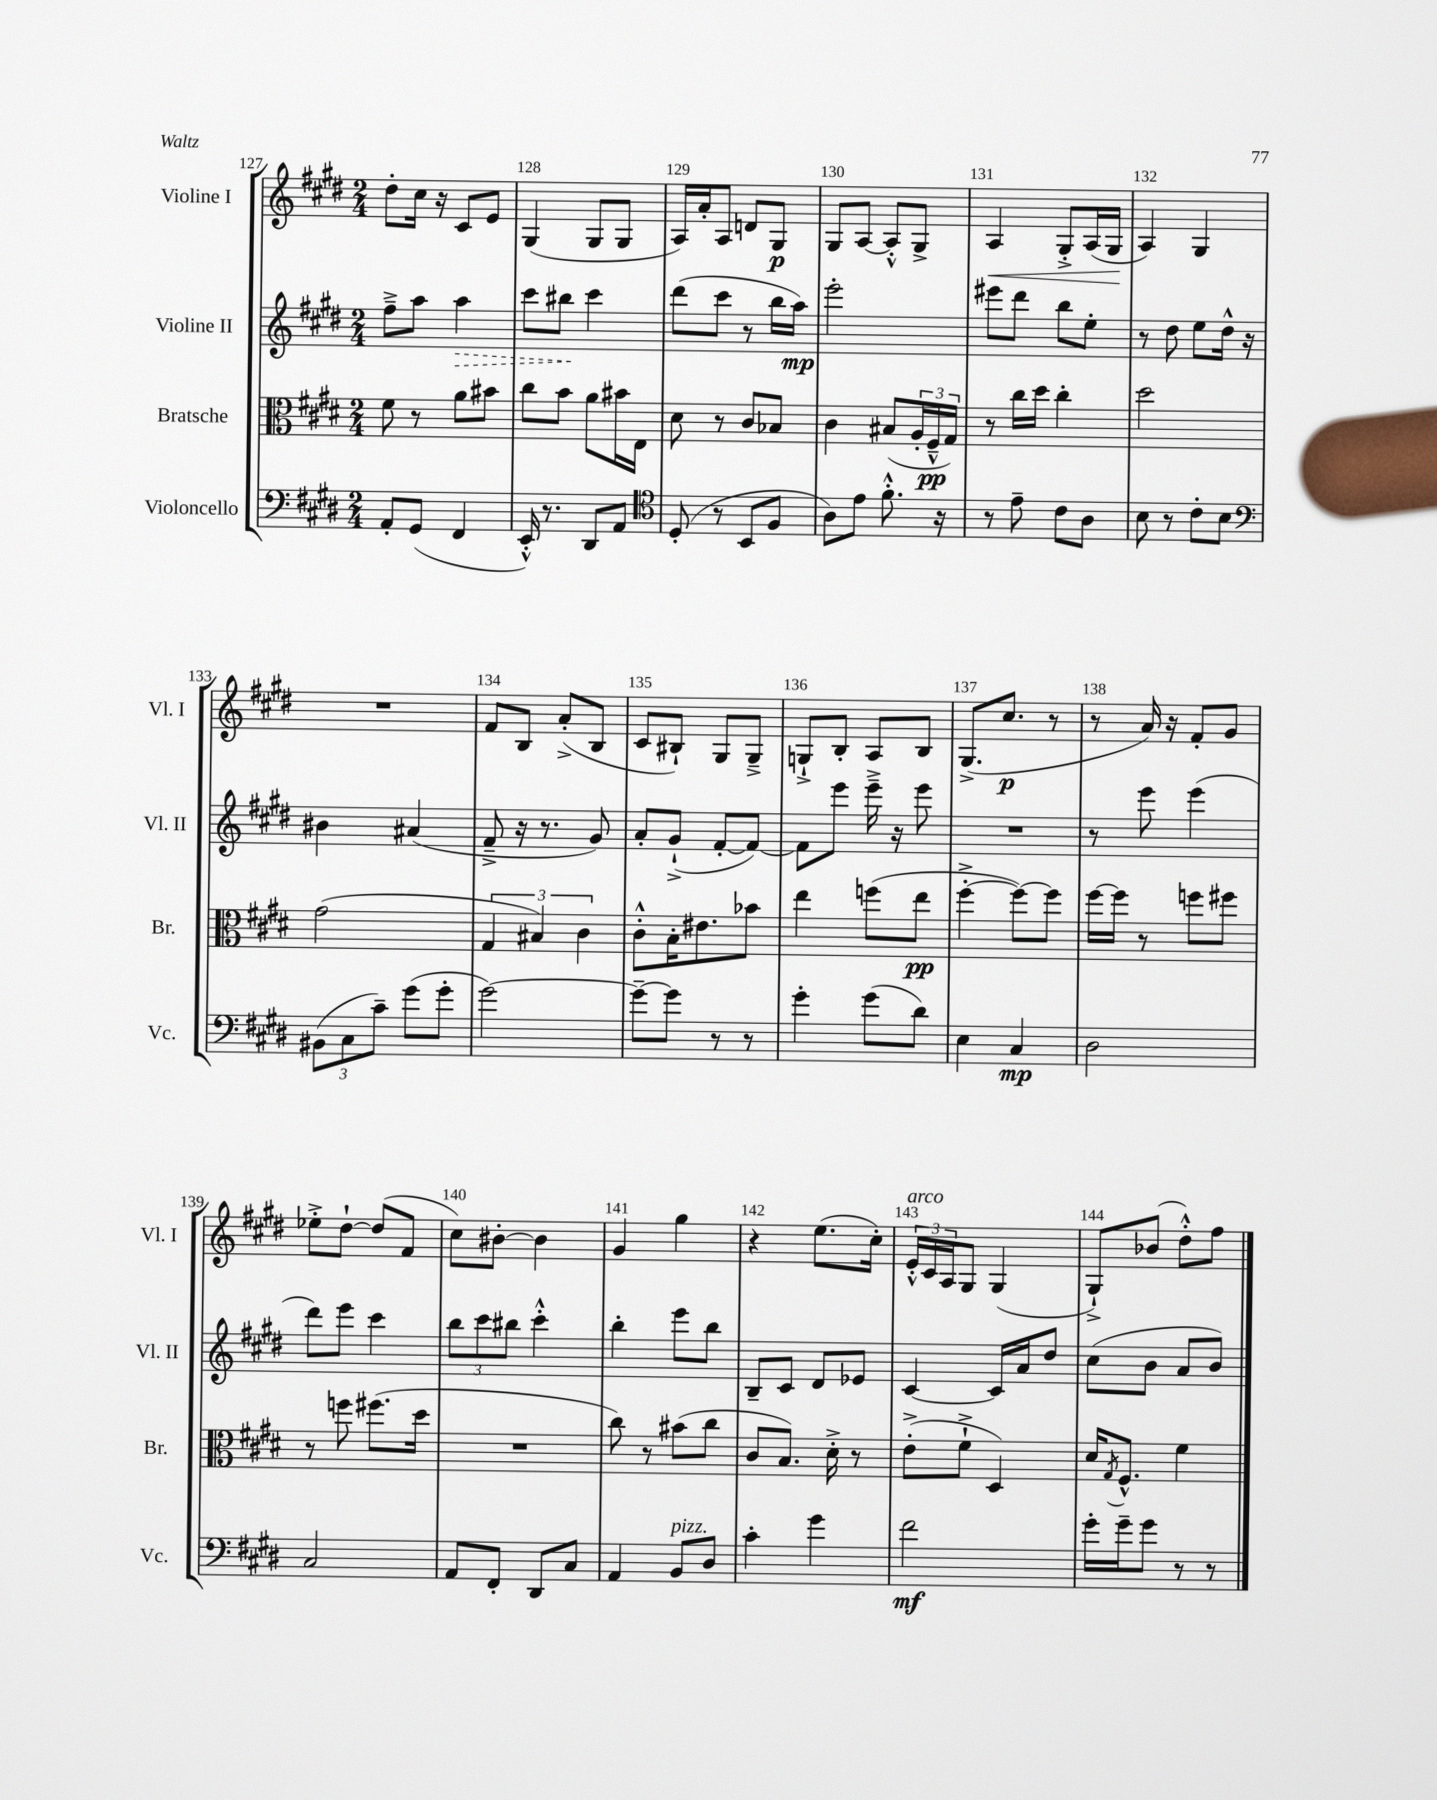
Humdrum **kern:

**kern	**dynam	**kern	**dynam	**kern	**dynam	**kern	**dynam
*part4	*part4	*part3	*part3	*part2	*part2	*part1	*part1
*staff4	*staff4	*staff3	*staff3	*staff2	*staff2	*staff1	*staff1
*I"Violoncello	*	*I"Bratsche	*	*I"Violine II	*	*I"Violine I	*
*I'Vc.	*	*I'Br.	*	*I'Vl. II	*	*I'Vl. I	*
*clefF4	*	*clefC3	*	*clefG2	*	*clefG2	*
*k[f#c#g#d#]	*	*k[f#c#g#d#]	*	*k[f#c#g#d#]	*	*k[f#c#g#d#]	*
*M2/4	*	*M2/4	*	*M2/4	*	*M2/4	*
=127	=127	=127	=127	=127	=127	=127	=127
8AA'/L	.	8f#\	.	8ff#~^\L	.	8dd#'\L	.
(8GG#/J	.	8r	.	8aa\J	.	16cc#\Jk	.
.	.	.	.	.	.	16r	.
!	!	!	!	!	!LO:HP:b	!	!
4FF#/	.	8a\L	.	4aa\	>	8c#/L	.
.	.	8b#X\J	.	.	.	8e/J	.
=128	=128	=128	=128	=128	=128	=128	=128
16EE'^^/)	.	8cc#\L	.	8ccc#\L	.	(4G#/	.
8.r	.	.	.	.	.	.	.
.	.	8b\J	.	8bb#X\J	.	.	.
8DD#/L	.	8a\L	.	4ccc#\	]	8G#/L	.
8AA/J	.	16b#X\L	.	.	.	8G#/J	.
.	.	16E\JJ	.	.	.	.	.
=129	=129	=129	=129	=129	=129	=129	=129
*clefC4	*	*	*	*	*	*	*
(8D#'/	.	8d#\	.	(8ddd#\L	.	16A/LL)	.
.	.	.	.	.	.	16a'/J	.
8r	.	8r	.	8ccc#\J	.	8A/J	.
8BB/L	.	8c#/L	.	8r	.	8dn/L	.
8F#/J	.	8B-X/J	.	16bb\LL	.	8G#/J	p
.	.	.	.	16aa\JJ)	mp	.	.
=130	=130	=130	=130	=130	=130	=130	=130
8A\L)	.	4c#\	.	2eee'\	.	8G#/L	.
8e\J	.	.	.	.	.	[8A/J	.
8.f#'^^\	.	(8B#X/L	.	.	.	8A'^^/L]	.
.	.	24A'/L	.	.	.	8G#^/J	.
.	.	24F#~^^/	pp	.	.	.	.
16r	.	.	.	.	.	.	.
.	.	24G#/JJ)	.	.	.	.	.
=131	=131	=131	=131	=131	=131	=131	=131
!	!	!	!	!	!	!	!LO:HP:b
8r	.	8r	.	8eee#X\L	.	4A/	<
8e~\	.	16cc#\LL	.	8ddd#\J	.	.	.
.	.	16dd#\JJ	.	.	.	.	.
8c#\L	.	4cc#'\	.	8bb\L	.	8G#'^/L	.
8A\J	.	.	.	8ee'\J	.	(16A/L	.
.	.	.	.	.	.	16G#/JJ	.
.	.	.	.	.	.	.	[
=132	=132	=132	=132	=132	=132	=132	=132
8B\	.	2dd#\	.	8r	.	4A/)	.
8r	.	.	.	8dd#\	.	.	.
8c#'\L	.	.	.	8ee\L	.	4G#/	.
8B\J	.	.	.	16dd#^^\Jk	.	.	.
.	.	.	.	16r	.	.	.
!!LO:LB:g=z
=133	=133	=133	=133	=133	=133	=133	=133
*clefF4	*	*	*	*	*	*	*
(12BB#X\L	.	(2g#\	.	4b#X\	.	2r	.
12C#\	.	.	.	.	.	.	.
12c#~\J)	.	.	.	.	.	.	.
(8g#\L	.	.	.	(4a#X/	.	.	.
8g#'\J	.	.	.	.	.	.	.
=134	=134	=134	=134	=134	=134	=134	=134
[2g#\)	.	6G#/	.	8f#~^/	.	8f#/L	.
.	.	.	.	16r	.	8B/J	.
.	.	6B#X/)	.	.	.	.	.
.	.	.	.	8.r	.	.	.
.	.	.	.	.	.	(8a'^/L	.
.	.	6c#\	.	.	.	.	.
.	.	.	.	8g#/)	.	8B/J	.
=135	=135	=135	=135	=135	=135	=135	=135
8g#~\L_	.	8c#'^^\L	.	8a'/L	.	8c#/L	.
8g#\J]	.	16B'\K	.	(8g#`^/J	.	8B#X`/J)	.
.	.	8.e#X\	.	.	.	.	.
8r	.	.	.	[8f#'/L	.	8G#/L	.
8r	.	8b-X\J	.	8f#/J_)	.	8G#~^/J	.
=136	=136	=136	=136	=136	=136	=136	=136
4g#'\	.	4ee\	.	8f#\L]	.	8Gn`^/L	.
.	.	.	.	8eee\J	.	8B'/J	.
(8g#\L	.	(8ffn\L	.	16eee~^\	.	8A/L	.
.	.	.	.	16r	.	.	.
8d#\J)	.	8ee\J	pp	8eee\	.	8B/J	.
=137	=137	=137	=137	=137	=137	=137	=137
4E\	.	[4ff#'^\	.	2r	.	(8.G#^/L	.
.	.	.	.	.	.	8.cc#/J	p
4C#/	mp	8ff#\L_)	.	.	.	.	.
.	.	8ff#\J]	.	.	.	8r	.
=138	=138	=138	=138	=138	=138	=138	=138
2D#\	.	[16ff#\LL	.	8r	.	8r	.
.	.	16ff#\JJ]	.	.	.	.	.
.	.	8r	.	8eee\	.	16a/)	.
.	.	.	.	.	.	16r	.
.	.	8ffn\L	.	(4eee\	.	8f#'/L	.
.	.	8ff#X\J	.	.	.	8g#/J	.
!!LO:LB:g=z
=139	=139	=139	=139	=139	=139	=139	=139
2C#/	.	8r	.	8ddd#\L)	.	8ee-X'^\L	.
.	.	8ffn\	.	8eee\J	.	[8dd#`\J	.
.	.	(8.ff#X\L	.	4ccc#\	.	(8dd#/L]	.
.	.	.	.	.	.	8f#/J	.
.	.	16dd#\Jk	.	.	.	.	.
=140	=140	=140	=140	=140	=140	=140	=140
8AA/L	.	2r	.	12bb\L	.	8cc#\L)	.
.	.	.	.	12ccc#\	.	.	.
8FF#'/J	.	.	.	.	.	[8b#X'\J	.
.	.	.	.	12bb#X\J	.	.	.
8DD#/L	.	.	.	4ccc#'^^\	.	4b#\]	.
8C#/J	.	.	.	.	.	.	.
=141	=141	=141	=141	=141	=141	=141	=141
4AA/	.	8cc#\)	.	4bb'\	.	4g#/	.
.	.	8r	.	.	.	.	.
!LO:TX:a:i:t=pizz.	!	!	!	!	!	!	!
8BB/L	.	(8b#X\L	.	8eee\L	.	4gg#\	.
8D#/J	.	8cc#\J	.	8bb\J	.	.	.
=142	=142	=142	=142	=142	=142	=142	=142
4c#'\	.	8c#/L	.	8B~/L	.	4r	.
.	.	8.B/J)	.	8c#/J	.	.	.
4g#\	.	.	.	8d#/L	.	(8.ee\L	.
.	.	16d#'^\	.	.	.	.	.
.	.	8r	.	8e-X/J	.	.	.
.	.	.	.	.	.	16cc#'\Jk)	.
=143	=143	=143	=143	=143	=143	=143	=143
!	!	!	!	!	!	!LO:TX:a:i:t=arco	!
2f#\	mf	(8e'^\L	.	[4c#/	.	24e'^^/LL	.
.	.	.	.	.	.	24c#/	.
.	.	.	.	.	.	24A/J	.
.	.	8f#`^\J	.	.	.	8G#/J	.
.	.	4D#/)	.	16c#/LL]	.	(4G#/	.
.	.	.	.	16a/J	.	.	.
.	.	.	.	8dd#/J	.	.	.
=144	=144	=144	=144	=144	=144	=144	=144
16g#'\LL	.	16d#/KL	.	(8cc#\L	.	8G#`^/L)	.
.	.	8qG#/	.	.	.	.	.
16g#~\J	.	8.F#^^/J	.	.	.	.	.
8g#\J	.	.	.	8b\J	.	(8b-X/J	.
8r	.	4f#\	.	8a/L	.	8dd#'^^\L)	.
8r	.	.	.	8b/J)	.	8ff#\J	.
==	==	==	==	==	==	==	==
*-	*-	*-	*-	*-	*-	*-	*-
